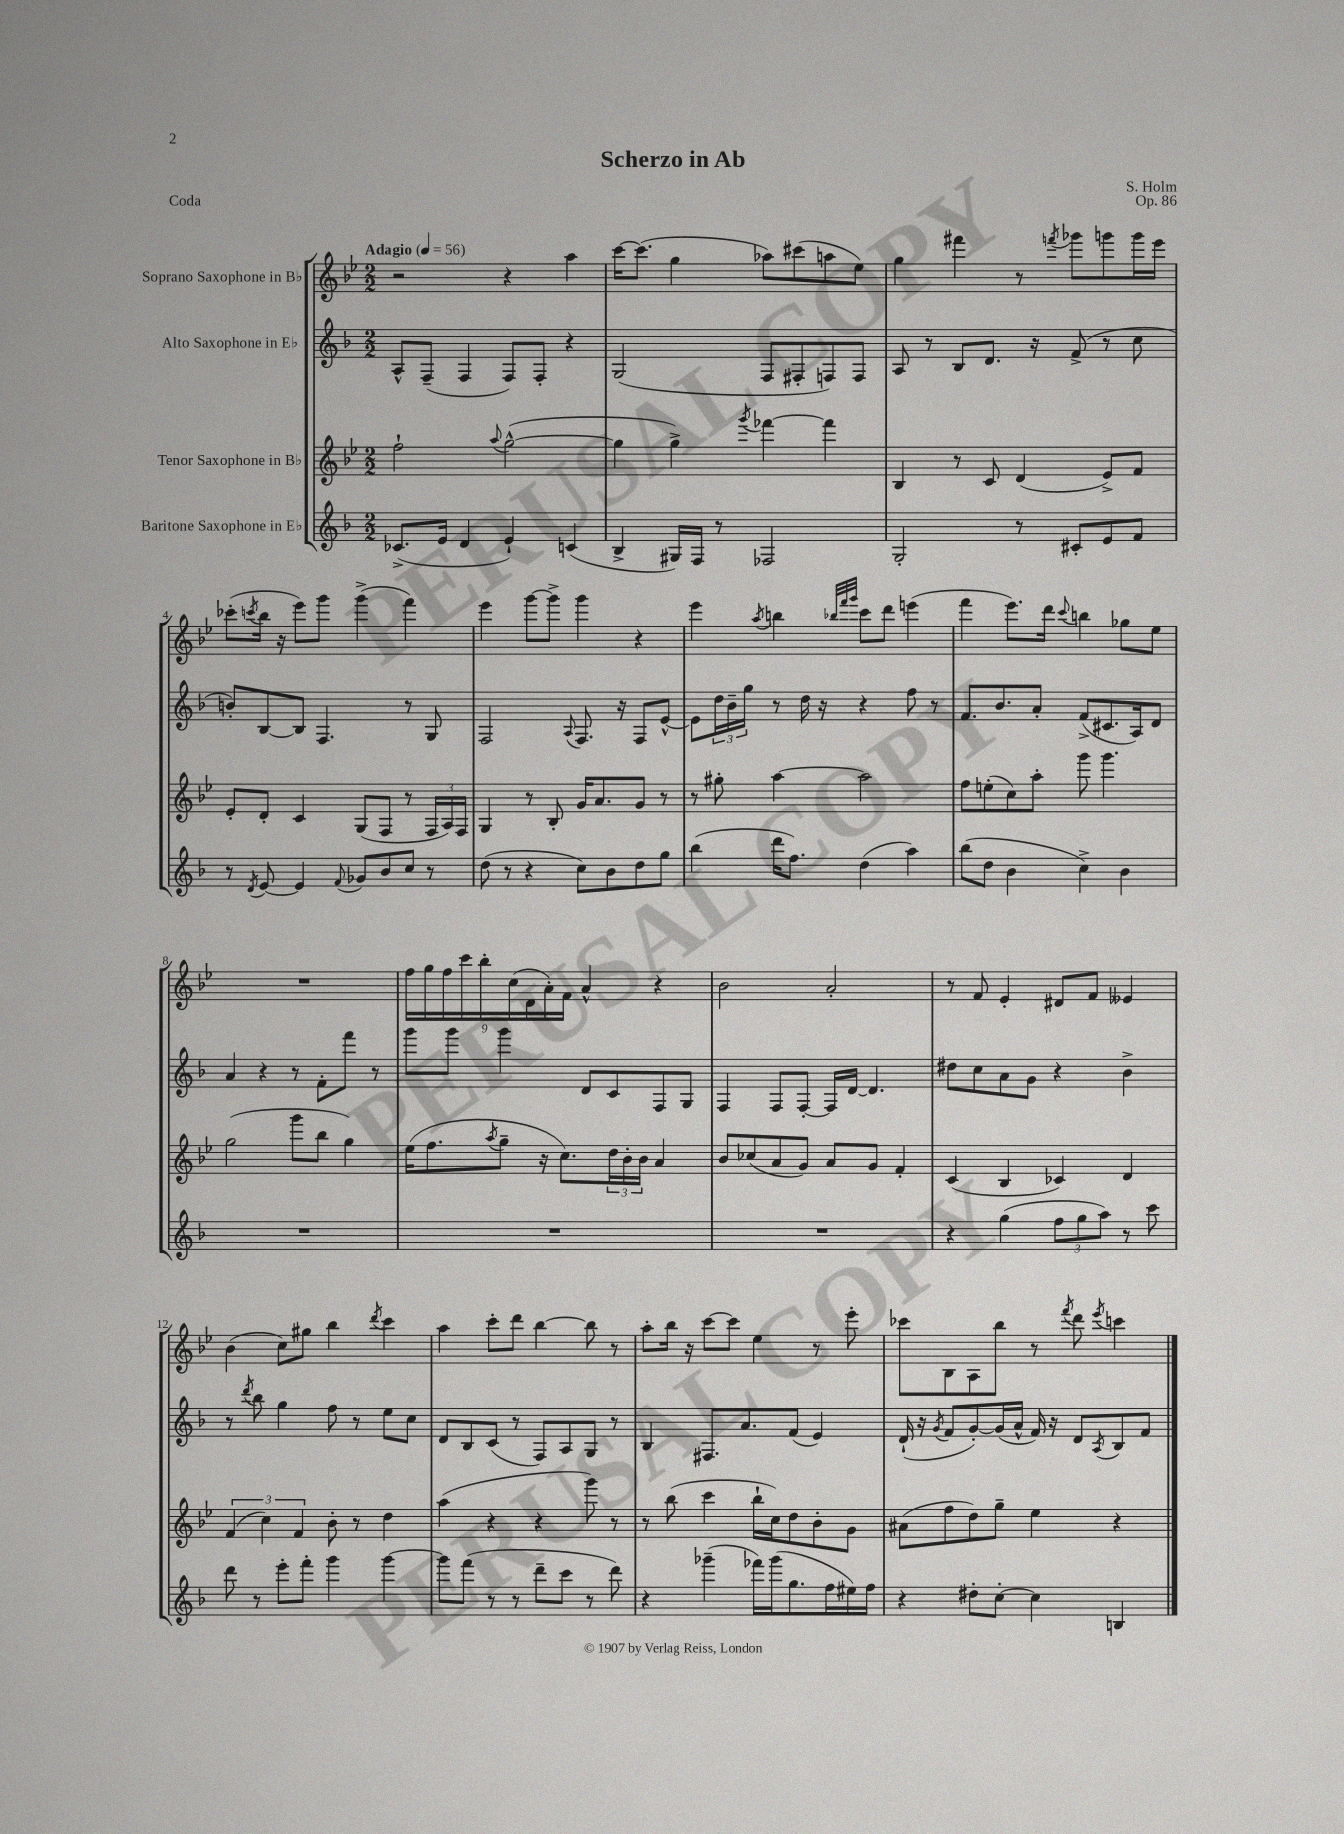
\header { title = "Scherzo in Ab" composer = "S. Holm" opus = "Op. 86" piece = "Coda" }
<<
\new StaffGroup <<
\new Staff = "s0" \with { instrumentName = "Soprano Saxophone in Bb" } {
    \clef treble \key bes \major \numericTimeSignature \time 2/2 \tempo "Adagio" 4 = 56
    r2 r4 a''4 |
    c'''16~ c'''8.( g''4 aes''8) cis'''8( a''8 ees''8) |
    g''4 fis'''4 r8 \acciaccatura { f'''8 } ges'''8 g'''8 g'''16 ees'''16 |
    ces'''8-.( \acciaccatura { c'''8 } bes''16 r16 ees'''8) g'''8 g'''4->( f'''4) |
    ees'''4 g'''8~ g'''8-> g'''4 r4 |
    ees'''4 \acciaccatura { a''8 } b''4 \grace { bes''32 f'''32 g'''32 } c'''8 d'''8 e'''4( |
    f'''4 ees'''8.) d'''16 \appoggiatura { c'''8 } b''4 ges''8 ees''8 |
    R1 |
    \tuplet 9/8 { f''16 g''16 f''16 c'''16 bes''16-. c''16( d'16 a'16-.) f'16 } a'4-^ r4 |
    bes'2 a'2-. |
    r8 f'8 ees'4-. dis'8 f'8 eeses'4 |
    bes'4( c''8) gis''8 bes''4 \acciaccatura { d'''8 } c'''4 |
    a''4 c'''8-. d'''8 bes''4~ bes''8 r8 |
    a''8-. bes''16 r16 c'''8~ c'''8 ees''4 r8 ees'''8-. |
    ces'''8 bes8 a8 bes''8 r8 \acciaccatura { f'''8 } d'''8 \acciaccatura { ees'''8 } c'''4 \bar "|." |
}
\new Staff = "s1" \with { instrumentName = "Alto Saxophone in Eb" } {
    \clef treble \key f \major \numericTimeSignature \time 2/2
    a8-^ f8--( f4 f8) f8-. r4 |
    g2( f8 fis8-. f8) f8 |
    a8 r8 bes8 d'8. r16 f'8->( r8 c''8 |
    b'8-.) bes8~ bes8 f4. r8 g8 |
    f2 \appoggiatura { a8 } f8. r16 f8 e'8~-^ |
    e'8 \tuplet 3/2 { d''16 bes'16-- g''16 } r8 d''16 r16 r4 f''8 r8 |
    f'8. bes'8. a'8-. f'8->( cis'8. a16) d'8 |
    a'4 r4 r8 f'8-. f'''8 r8 |
    g'''8 g'''8 g'''4 d'8 c'8 f8 g8 |
    f4 f8 f8~-. f16 d'16~ d'4. |
    dis''8 c''8 a'8 g'8 r4 bes'4-> |
    r8 \acciaccatura { d'''8 } bes''8 g''4 f''8 r8 e''8 c''8 |
    d'8 bes8 c'8( r8 f8) a8 g8 r8 |
    bes4 fis8. a'8. f'8( e'4) |
    d'16-!( r16 \acciaccatura { g'8 } f'8 g'8~-.) g'16( a'16-^ f'16) r16 d'8 \acciaccatura { a8 } bes8 f'8 \bar "|." |
}
\new Staff = "s2" \with { instrumentName = "Tenor Saxophone in Bb" } {
    \clef treble \key bes \major \numericTimeSignature \time 2/2
    f''2-! \appoggiatura { a''8 } g''2~-^( |
    g''4 g''4->) \acciaccatura { g'''8 } fes'''4~ fes'''4 |
    bes4 r8 c'8 d'4( ees'8->) f'8 |
    ees'8-. d'8-. c'4 g8( f8 r8 \tuplet 3/2 { f16 a16) f16 } |
    g4 r8 bes8-. g'16 a'8. g'8 r8 |
    r8 gis''8-. a''4~ a''2 |
    f''8 e''8-.( c''8) a''8-. g'''8 g'''4. |
    g''2( g'''8 bes''8 g''4) |
    ees''16( f''8. \acciaccatura { a''8 } g''8-- r16 c''8.) \tuplet 3/2 { d''16 bes'16-. bes'16 } a'4 |
    bes'8 ces''8( a'8 g'8) a'8 g'8 f'4-. |
    c'4( bes4 ces'4) d'4 |
    \tuplet 3/2 { f'4( c''4) f'4 } bes'8-. r8 d''4 |
    a''4( r4 r4 g'''8) r8 |
    r8 bes''8( c'''4 bes''16-! c''16) d''8 bes'8-. g'8 |
    ais'8( f''8 d''8) g''8-- ees''4 r4 \bar "|." |
}
\new Staff = "s3" \with { instrumentName = "Baritone Saxophone in Eb" } {
    \clef treble \key f \major \numericTimeSignature \time 2/2
    ces'8.->( e'16 d'4 e'4-!) c'4( |
    bes4-> gis16) f16 r8 fes2 |
    g2-. r8 cis'8-. e'8 f'8 |
    r8 \acciaccatura { d'8 } e'8~ e'4 \appoggiatura { f'8 } ges'8 bes'8 c''8 r8 |
    d''8( r8 r4 c''8) bes'8 d''8 g''8 |
    bes''4( d'''16 f''8.) d''4( a''4) |
    bes''8( d''8 bes'4 c''4->) bes'4 |
    R1 |
    R1 |
    R1 |
    r4 g''4( \tuplet 3/2 { f''8 g''8 a''8) } r8 c'''8 |
    d'''8 r8 e'''8-. f'''8-. g'''4 g'''4~ |
    g'''8 f'''8( r8 r8 d'''8-- c'''8 r8 d'''8) |
    r4 ges'''4--( fes'''16) ges'''16( g''8. f''16 eis''16) f''16 |
    r4 dis''8-. c''8~-. c''4 b4 \bar "|." |
}
>>
>>
